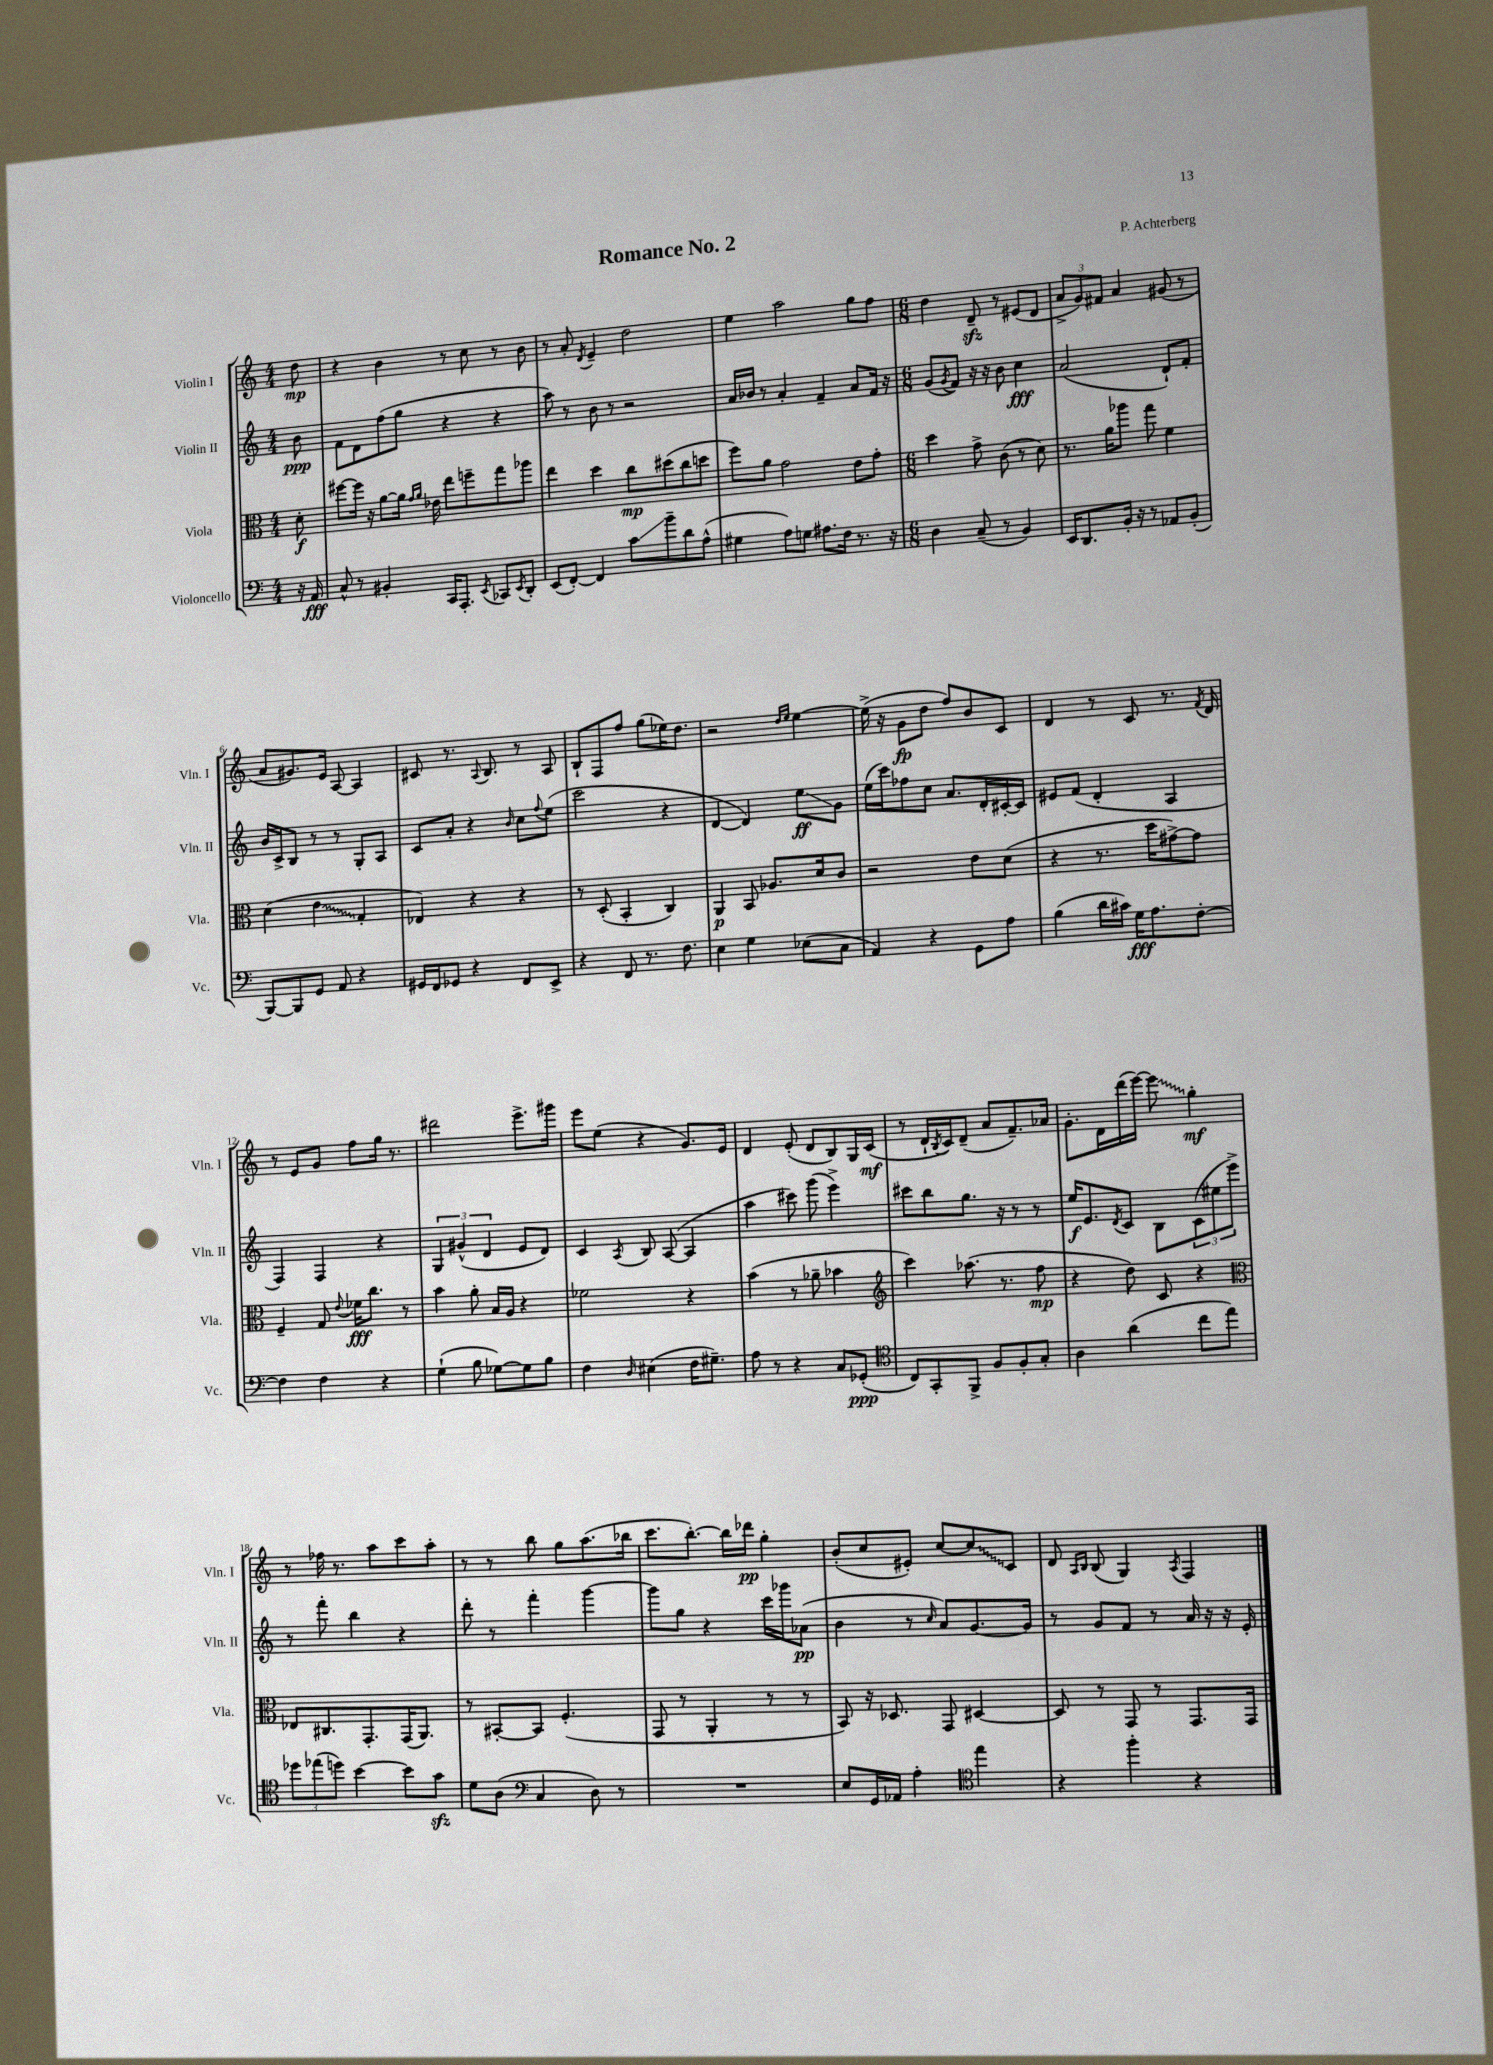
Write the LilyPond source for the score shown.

\header { title = "Romance No. 2" composer = "P. Achterberg" }
<<
\new StaffGroup <<
\new Staff = "s0" \with { instrumentName = "Violin I" shortInstrumentName = "Vln. I" } {
    \clef treble \key c \major \numericTimeSignature \time 4/4 \partial 8
    d''8\mp |
    r4 b'4 r8 c''8 r8 b'8 |
    r8 a'8-. \acciaccatura { d'8 } e'4-- d''2 |
    e''4 a''2 g''8 f''8 |
    \numericTimeSignature \time 6/8 d''4 d'8--\sfz r8 eis'8( d'8 |
    \tuplet 3/2 { a'8-> g'8) fis'8 } a'4 gis'8( r8 |
    a'8 gis'8.) e'16 a8~ a4 |
    cis'8 r8. \appoggiatura { a8 } b8. r8 a8 |
    b8-! f8 f''8 g''8( ees''16) d''8. |
    r2 \grace { d''16 e''16 } e''4~ |
    e''16->( r16 g'8\fp d''8 f''8) b'8 c'8 |
    d'4 r8 c'8 r8. \acciaccatura { f'8 } d'16 |
    r8 e'8 g'8 f''8 g''16 r8. |
    dis'''2 e'''8.-> gis'''16 |
    e'''8 e''8( r4 g'8.) e'16 |
    d'4 e'8-.( d'8 b8) g16 c'16\mf( |
    r8 d'16-! \acciaccatura { b8 } c'16) d'8--( a'8 f'8.--) aes'16 |
    g'8.-. d'16 d'''16( e'''16~) \once \override Glissando.style = #'zigzag e'''8\glissando g''4-.\mf |
    r8 fes''16 r8. a''8 c'''8 a''8-. |
    r8 r8 b''8 g''8 a''8.( bes''16 |
    c'''8. b''8.~-.) b''16 des'''16\pp g''4-. |
    b'8-.( c''8 eis'8-.) c''8~ \once \override Glissando.style = #'zigzag c''8\glissando c'8 |
    d'8 \grace { a16 b16 } b8( g4) \acciaccatura { a8 } f4 \bar "|." |
}
\new Staff = "s1" \with { instrumentName = "Violin II" shortInstrumentName = "Vln. II" } {
    \clef treble \key c \major \numericTimeSignature \time 4/4 \partial 8
    b'8\ppp |
    f'8 d'8 f''8( g''8 r4 r4 |
    a''8) r8 b'8 r8 r2 |
    a'16 bes'16 r8 a'4-. f'4-- a'8 f'16 r16 |
    \numericTimeSignature \time 6/8 g'8( \acciaccatura { g'8 } f'8) r16 r16 b'8 c''4\fff |
    a'2( d'8-!) f'8-. |
    b'16 c'16-> b8 r8 r8 g8-. a8 |
    c'8 a'8-. r4 \grace { b'16 } c''8 \appoggiatura { f''8 } e''8( |
    c'''2 r4 |
    d'4~ d'4) e''8\glissando\ff g'8 |
    e''16( c'''16) fes''8 c''8 a'8. d'16-. cis'16~-. cis'16 |
    eis'8 f'8( d'4-. a4 |
    f4) f4 r4 |
    \tuplet 3/2 { g4 gis'4-^( d'4 } e'8 d'8) |
    c'4 \acciaccatura { a8 } b8 a8~( a4 |
    a''4 cis'''8) g'''8( e'''4->) |
    cis'''8 b''8 g''8. r16 r8 r8 |
    e''16\f e'8. \acciaccatura { d'8 } c'8 b8 \tuplet 3/2 { c'8( eis''8 e'''8->) } |
    r8 f'''8-. b''4 r4 |
    d'''8-. r8 f'''4-. g'''4~ |
    g'''8 g''8 r4 c'''16 ges'''16 aes'8\pp( |
    b'4 r8 \grace { c''16 } a'8) g'8.~ g'16 |
    r8 g'8 f'8 r8 a'16 r16 r16 e'16-. \bar "|." |
}
\new Staff = "s2" \with { instrumentName = "Viola" shortInstrumentName = "Vla." } {
    \clef alto \key c \major \numericTimeSignature \time 4/4 \partial 8
    d'8-.\f |
    fis''8~ fis''16 r16 a'8~ a'16 \grace { g'16 a'16 } ees'16 e''8 f''8-- g''8 aes''8 |
    e''4 d''4 c''8\mp dis''8( c''8 d''8 |
    f''8) a'8 g'2 e'8 g'8-. |
    \numericTimeSignature \time 6/8 d''4 g'8-> c'8( r8 d'8) |
    r8. a'16 aes''8 g''8 f'4 |
    d'4( \once \override Glissando.style = #'zigzag e'4\glissando g4-. |
    ees4) r4 r4 |
    r8 d8-.( b,4-. c4) |
    a,4\p b,8 aes8. d'16 c'8 |
    r2 e'8 d'8( |
    r4 r8. d''16 gis'8~->) gis'8 |
    f4-- g8 \appoggiatura { e'8 } fes'16\fff c''8. r8 |
    b'4 a'8-. b16 a16 r4 |
    fes'2 r4 |
    b'4( r8 aes'8-- bes'4 |
    \clef treble c'''4) aes''8.( r8. f''8\mp |
    r4 d''8) c'8 r4 |
    \clef alto ees8 cis8. g,8.-. g,16( a,8.) |
    r8 bis,8~-. bis,8 f4.-.( |
    g,8 r8 a,4-. r8 r8 |
    b,8) r16 des8. g,8 dis4~ |
    dis8 r8 g,8 r8 g,8. g,16 \bar "|." |
}
\new Staff = "s3" \with { instrumentName = "Violoncello" shortInstrumentName = "Vc." } {
    \clef bass \key c \major \numericTimeSignature \time 4/4 \partial 8
    r16 a,16\fff |
    c8-^ r8 bis,4-. c,16 a,,8.-. \acciaccatura { e,8 } ces,8 \acciaccatura { e,8 } d,8-. |
    e,8( f,8~-.) f,4 c'8\glissando b'8-- d'8 a8-^( |
    gis4 a8) g8 ais8. f16 r8. r16 |
    \numericTimeSignature \time 6/8 d4 c8--( r8 b,4) |
    e,16 d,8. b,16-. r16 r8 aes,8 b,8-.( |
    b,,8~) b,,8 g,8 a,8 r4 |
    gis,16 f,16 ges,8 r4 f,8 e,8-> |
    r4 f,8 r8. f8. |
    e4 g4 ees8( c8 |
    a,4) r4 g,8 a8 |
    b4( d'16 cis'16) g16\fff a8. f8~-. |
    f4 f4 r4 |
    g4-!( b8 ges8~) ges8 b8 |
    f4 \grace { d16 } eis4( f16 gis8.--) |
    a8 r8 r4 c8 ges,8-.\ppp( |
    \clef tenor c8) g,8-. f,8-> f8 f8-. g8-. |
    a4 a'4( c''8 e''8) |
    \tuplet 3/2 { des''8 ees''8( d''8) } b'4~ b'8 g'8\sfz |
    d'8 a8( \clef bass c4 d8) r8 |
    R2. |
    e8 g,16 aes,16 a4-. \clef tenor e''4 |
    r4 f''4-. r4 \bar "|." |
}
>>
>>
